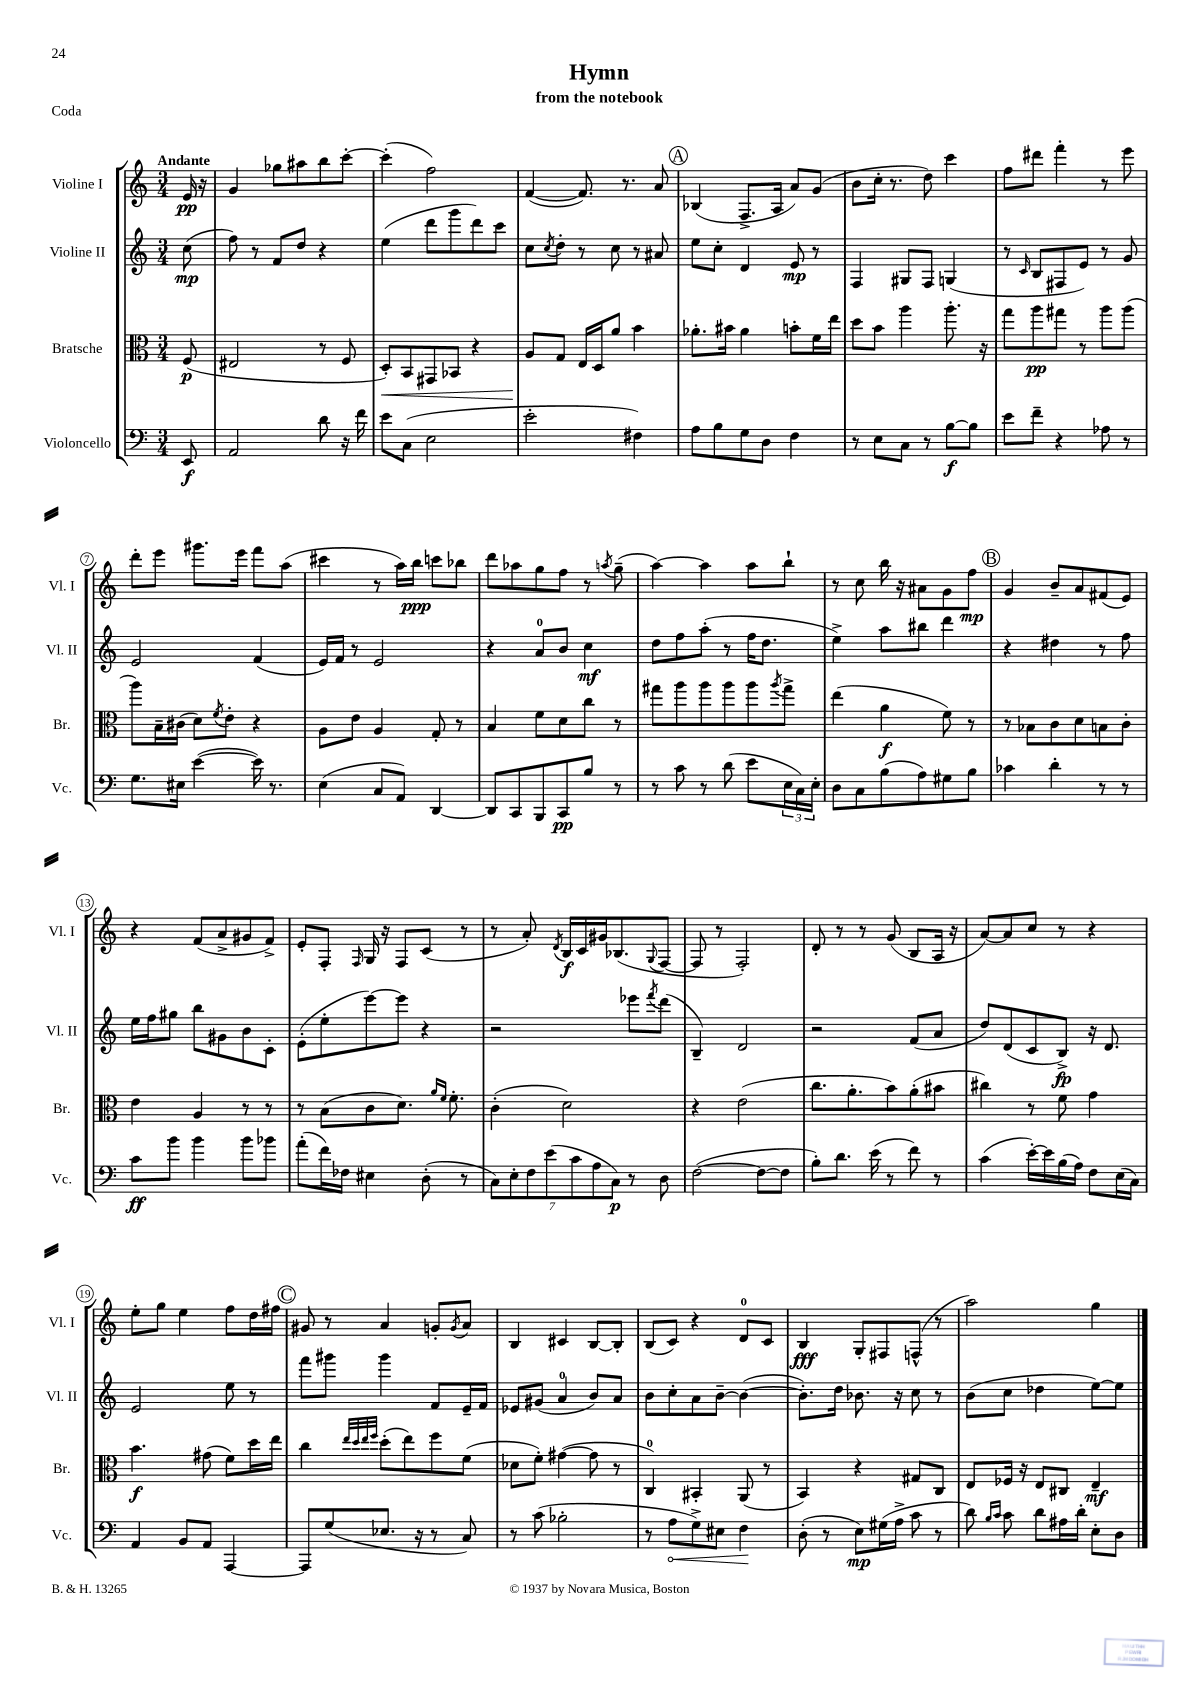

**kern	**dynam	**kern	**dynam	**kern	**dynam	**kern	**dynam
*part4	*part4	*part3	*part3	*part2	*part2	*part1	*part1
*staff4	*staff4	*staff3	*staff3	*staff2	*staff2	*staff1	*staff1
*I"Violoncello	*	*I"Bratsche	*	*I"Violine II	*	*I"Violine I	*
*I'Vc.	*	*I'Br.	*	*I'Vl. II	*	*I'Vl. I	*
*clefF4	*	*clefC3	*	*clefG2	*	*clefG2	*
*k[]	*	*k[]	*	*k[]	*	*k[]	*
*M3/4	*	*M3/4	*	*M3/4	*	*M3/4	*
=	=	=	=	=	=	=	=
!	!	!	!	!	!	!LO:TX:a:B:t=Andante	!
8EE/	f	(8F/	p	(8cc\	mp	16e/	pp
.	.	.	.	.	.	16r	.
=1	=1	=1	=1	=1	=1	=1	=1
2AA/	.	2E#X/	.	8ff\)	.	4g/	.
.	.	.	.	8r	.	.	.
.	.	.	.	8f/L	.	8gg-X\L	.
.	.	.	.	8dd/J	.	8aa#X\	.
8d\	.	8r	.	4r	.	8bb\	.
16r	.	8F/	.	.	.	[8ccc'\J	.
16f\	.	.	.	.	.	.	.
=2	=2	=2	=2	=2	=2	=2	=2
!	!	!	!LO:HP:b	!	!	!	!
8e\L	.	8D'/L)	<	(4ee\	.	(4ccc'\]	.
(8C\J	.	8BB/	.	.	.	.	.
2E\	.	8GG#X/	.	8ddd\L	.	2ff\)	.
.	.	8BB-X/J	.	8ggg\	.	.	.
.	.	4r	.	8ddd\)	.	.	.
.	.	.	.	8ccc\J	.	.	.
=3	=3	=3	=3	=3	=3	=3	=3
2e'\	.	8A/L	.	8cc\L	.	([4f/	.
.	.	.	.	8qcc/	.	.	.
.	.	8G/J	[	8dd'\J	.	.	.
.	.	16E/LL	.	8r	.	8.f/])	.
.	.	16D/J	.	.	.	.	.
.	.	8a/J	.	8cc\	.	.	.
.	.	.	.	.	.	8.r	.
4F#X\)	.	4b\	.	8r	.	.	.
.	.	.	.	8a#X/	.	8a/	.
!!LO:REH:place=s1:t=A
=4	=4	=4	=4	=4	=4	=4	=4
8A\L	.	8.a-X'\L	.	8ee\L	.	(4B-X/	.
8B\	.	.	.	8cc'\J	.	.	.
.	.	16b#X\Jk	.	.	.	.	.
8G\	.	4a-\	.	4d/	.	8.F^/L	.
8D\J	.	.	.	.	.	.	.
.	.	.	.	.	.	16A/Jk	.
4F\	.	8bn'\L	.	8e/	mp	8a/L)	.
.	.	16f\L	.	8r	.	(8g/J	.
.	.	16ee\JJ	.	.	.	.	.
=5	=5	=5	=5	=5	=5	=5	=5
8r	.	8dd\L	.	4F/	.	8b\L	.
8E\L	.	8b\J	.	.	.	16cc'\Jk	.
.	.	.	.	.	.	8.r	.
8C\J	.	4aa\	.	8G#X/L	.	.	.
8r	.	.	.	8F/J	.	8dd\)	.
[8B\L	f	8.aa'\	.	(4Gn/	.	4ccc\	.
8B\J]	.	.	.	.	.	.	.
.	.	16r	.	.	.	.	.
=6	=6	=6	=6	=6	=6	=6	=6
8e\L	.	8gg\L	.	8r	.	8ff\L	.
.	.	.	.	16qqc/	.	.	.
8f~\J	.	8aa\	pp	8B/L	.	8ddd#X\J	.
4r	.	8gg#X\J	.	8F#X/	.	4fff'\	.
.	.	8r	.	8e/J)	.	.	.
8A-X\	.	8aa\L	.	8r	.	8r	.
8r	.	(8aa\J	.	8g/	.	8eee\	.
!!LO:LB:g=z
=7	=7	=7	=7	=7	=7	=7	=7
8.G\L	.	8aa\L)	.	2e/	.	8ddd'\L	.
.	.	16B~\L	.	.	.	8eee\J	.
16E#X\Jk	.	(16c#X\JJ	.	.	.	.	.
([4e\	.	8d\L)	.	.	.	8.ggg#X\L	.
.	.	8qf/	.	.	.	.	.
.	.	8e'\J	.	.	.	.	.
.	.	.	.	.	.	16eee\Jk	.
16e\])	.	4r	.	(4f/	.	8fff\L	.
8.r	.	.	.	.	.	.	.
.	.	.	.	.	.	(8aa\J	.
=8	=8	=8	=8	=8	=8	=8	=8
(4E\	.	8A\L	.	16e/LL)	.	4ccc#X\	.
.	.	.	.	16f/JJ	.	.	.
.	.	8e\J	.	8r	.	.	.
8C/L	.	4A/	.	2e/	.	8r	.
8AA/J)	.	.	.	.	.	16aa\LL)	.
.	.	.	.	.	.	16bb\JJ	ppp
[4DD/	.	8G'/	.	.	.	8cccn\L	.
.	.	8r	.	.	.	8bb-X\J	.
=9	=9	=9	=9	=9	=9	=9	=9
8DD/L]	.	4B/	.	4r	.	8ddd\L	.
8CC/	.	.	.	.	.	8aa-X\	.
8BBB/	.	8f\L	.	8a/L	.	8gg\	.
8CC/	pp	8d\	.	8b/J	.	8ff\J	.
8B/J	.	8cc\J	.	4cc\	mf	8r	.
.	.	.	.	.	.	8qaan/	.
8r	.	8r	.	.	.	(8gg~\	.
=10	=10	=10	=10	=10	=10	=10	=10
8r	.	8gg#X\L	.	8dd\L	.	[4aa\)	.
8c\	.	8aa\	.	8ff\	.	.	.
8r	.	8aa\	.	(8aa'\J	.	4aa\]	.
(8d\	.	8aa\	.	8r	.	.	.
8e\L	.	8aa\	.	16ff\KL	.	8aa\L	.
.	.	.	.	8.dd\J	.	.	.
.	.	8qaa/	.	.	.	.	.
24E\L	.	8gg#^\J	.	.	.	8bb`\J	.
24C\)	.	.	.	.	.	.	.
24E'\JJ	.	.	.	.	.	.	.
=11	=11	=11	=11	=11	=11	=11	=11
8D\L	.	(4ee\	.	4ee^\)	.	8r	.
8C\	.	.	.	.	.	8cc\	.
(8B\	.	4a\	f	8aa\L	.	16bb\	.
.	.	.	.	.	.	16r	.
8A\)	.	.	.	8bb#X\J	.	8a#X\L	.
8G#X\	.	8f\)	.	4ddd\	.	8g\	.
8B\J	.	8r	.	.	.	8ff\J	mp
!!LO:REH:place=s1:t=B
=12	=12	=12	=12	=12	=12	=12	=12
4c-X\	.	8r	.	4r	.	4g/	.
.	.	8B-X\L	.	.	.	.	.
4d'\	.	8c\	.	4dd#X\	.	8b~/L	.
.	.	8d\	.	.	.	8a/	.
8r	.	8Bn\	.	8r	.	(8f#X/	.
8r	.	8c'\J	.	8ff\	.	8e/J)	.
!!LO:LB:g=z
=13	=13	=13	=13	=13	=13	=13	=13
8c\L	ff	4e\	.	16ee\LL	.	4r	.
.	.	.	.	16ff\J	.	.	.
8b\J	.	.	.	8gg#X\J	.	.	.
4b\	.	4A/	.	8bb\L	.	(8f/L	.
.	.	.	.	8g#X\	.	8a^/	.
8b\L	.	8r	.	8b\	.	8g#X/	.
8b-X\J	.	8r	.	8c'\J	.	8f^/J)	.
=14	=14	=14	=14	=14	=14	=14	=14
(8a'\L	.	8r	.	(8e'\L	.	8e'/L	.
16f\L)	.	(8B\L	.	8ee'\	.	8F'/J	.
16F-X\JJ	.	.	.	.	.	.	.
.	.	.	.	.	.	16qqF/	.
4E#X\	.	8c\	.	[8eee\)	.	16G/	.
.	.	.	.	.	.	16r	.
.	.	8.d\J)	.	8eee\J]	.	8F/L	.
(8D'\	.	.	.	4r	.	(8c/J	.
.	.	16qqa/LL	.	.	.	.	.
.	.	16qqf/JJ	.	.	.	.	.
.	.	8.f'\	.	.	.	.	.
8r	.	.	.	.	.	8r	.
=15	=15	=15	=15	=15	=15	=15	=15
14C\L)	.	(4c'\	.	2r	.	8r	.
14E'\	.	.	.	.	.	.	.
.	.	.	.	.	.	8a'/)	.
14F\	.	.	.	.	.	.	.
(14e\	.	.	.	.	.	.	.
.	.	.	.	.	.	8qd/	.
.	.	2d\)	.	.	.	16B/LL	f
14c\	.	.	.	.	.	.	.
.	.	.	.	.	.	16c/	.
14A\	.	.	.	.	.	.	.
.	.	.	.	.	.	16g#X/J	.
14C\J)	p	.	.	.	.	.	.
.	.	.	.	.	.	(8.B-X/	.
8r	.	.	.	8eee-X\L	.	.	.
.	.	.	.	8qfff/	.	8qqG/	.
8D\	.	.	.	(8ddd\J	.	[8F/J	.
=16	=16	=16	=16	=16	=16	=16	=16
([2F\	.	4r	.	4B~/)	.	8F/]	.
.	.	.	.	.	.	8r	.
.	.	(2e\	.	2d/	.	2F'/)	.
8F\L_	.	.	.	.	.	.	.
8F\J]	.	.	.	.	.	.	.
=17	=17	=17	=17	=17	=17	=17	=17
8B'\L)	.	8.cc\L	.	2r	.	8d'/	.
8.d\J	.	.	.	.	.	8r	.
.	.	8.a'\	.	.	.	.	.
.	.	.	.	.	.	8r	.
(16e\	.	.	.	.	.	.	.
8r	.	8b\)	.	.	.	(8g/	.
8f\)	.	(8a'\	.	(8f/L	.	8B/L	.
8r	.	8b#X\J	.	8a/J	.	16A/Jk	.
.	.	.	.	.	.	16r	.
=18	=18	=18	=18	=18	=18	=18	=18
(4c\	.	4cc#X\)	.	8dd/L)	.	[8a/L)	.
.	.	.	.	(8d/	.	8a/]	.
[16e'\LL)	.	8r	.	8c/	.	8cc/J	.
16e\]	.	.	.	.	.	.	.
(16B\	.	8f\	.	8B^/J)	fp	8r	.
16A\JJ)	.	.	.	.	.	.	.
8F\L	.	4g\	.	16r	.	4r	.
.	.	.	.	8.d/	.	.	.
(16E\L	.	.	.	.	.	.	.
16C\JJ)	.	.	.	.	.	.	.
!!LO:LB:g=z
=19	=19	=19	=19	=19	=19	=19	=19
4AA/	.	4.b\	f	2e/	.	8ee'\L	.
.	.	.	.	.	.	8gg\J	.
8BB/L	.	.	.	.	.	4ee\	.
8AA/J	.	(8g#X\	.	.	.	.	.
[4AAA/	.	8f\L)	.	8ee\	.	8ff\L	.
.	.	16dd\L	.	8r	.	16dd\L	.
.	.	16ee\JJ	.	.	.	16ff#X\JJ	.
!!LO:REH:place=s1:t=C
=20	=20	=20	=20	=20	=20	=20	=20
8AAA/L]	.	4cc\	.	8fff\L	.	8g#X/	.
(8G/	.	.	.	8ggg#X\J	.	8r	.
.	.	32qqee/LLL	.	.	.	.	.
.	.	32qqdd/	.	.	.	.	.
.	.	32qqee/	.	.	.	.	.
.	.	32qqff/JJJ	.	.	.	.	.
8.E-X/J	.	(8dd'\L	.	4ggg#\	.	4a/	.
.	.	8ee\)	.	.	.	.	.
16r	.	.	.	.	.	.	.
8r	.	8ff\	.	8f/L	.	8gn'/L	.
.	.	.	.	.	.	8qg/	.
8C/)	.	(8f\J	.	16e~/L	.	8a/J	.
.	.	.	.	16f/JJ	.	.	.
=21	=21	=21	=21	=21	=21	=21	=21
8r	.	8d-X\L	.	8e-X/L	.	4B/	.
(8c\	.	8f'\J)	.	(8g#X/J	.	.	.
2B-X'\	.	([4g#X\	.	4a/	.	4c#X/	.
.	.	8g#\]	.	8b/L)	.	[8B/L	.
.	.	8r	.	8a/J	.	8B'/J]	.
=22	=22	=22	=22	=22	=22	=22	=22
8r	.	4C/)	.	8b\L	.	(8B/L	.
!	!LO:HP:b	!	!	!	!	!	!
8A\L	<	.	.	8cc'\	.	8c/J)	.
8G^\)	.	4BB#X'/	.	8a\	.	4r	.
8E#X\J	.	.	.	[8b~\J	.	.	.
4F\	.	(8AA/	.	(4b\_	.	8d/L	.
.	.	8r	.	.	.	8c/J	.
.	[	.	.	.	.	.	.
=23	=23	=23	=23	=23	=23	=23	=23
(8D'\	.	4BB/)	.	8.b'\L])	.	4B/	fff
8r	.	.	.	.	.	.	.
.	.	.	.	16dd\Jk	.	.	.
8E\L)	mp	4r	.	8.b-X\	.	8G'/L	.
(16G#X\L	.	.	.	.	.	8F#X/	.
16A^\JJ	.	.	.	16r	.	.	.
8c\	.	8G#X/L	.	8cc\	.	(8Fn^^/J	.
8r	.	8C/J	.	8r	.	8r	.
=24	=24	=24	=24	=24	=24	=24	=24
8d\)	.	8E/L	.	(8b\L	.	2aa\)	.
16qqB/LL	.	.	.	.	.	.	.
16qqc/JJ	.	.	.	.	.	.	.
8c\	.	16F-X/Jk	.	8cc\J	.	.	.
.	.	16r	.	.	.	.	.
8d\L	.	8E/L	.	4dd-X\	.	.	.
16A#X\L	.	8C#X/J	.	.	.	.	.
16d'\JJ	.	.	.	.	.	.	.
8E'\L	.	4E~/	mf	[8ee\L)	.	4gg\	.
8D\J	.	.	.	8ee\J]	.	.	.
==	==	==	==	==	==	==	==
*-	*-	*-	*-	*-	*-	*-	*-
